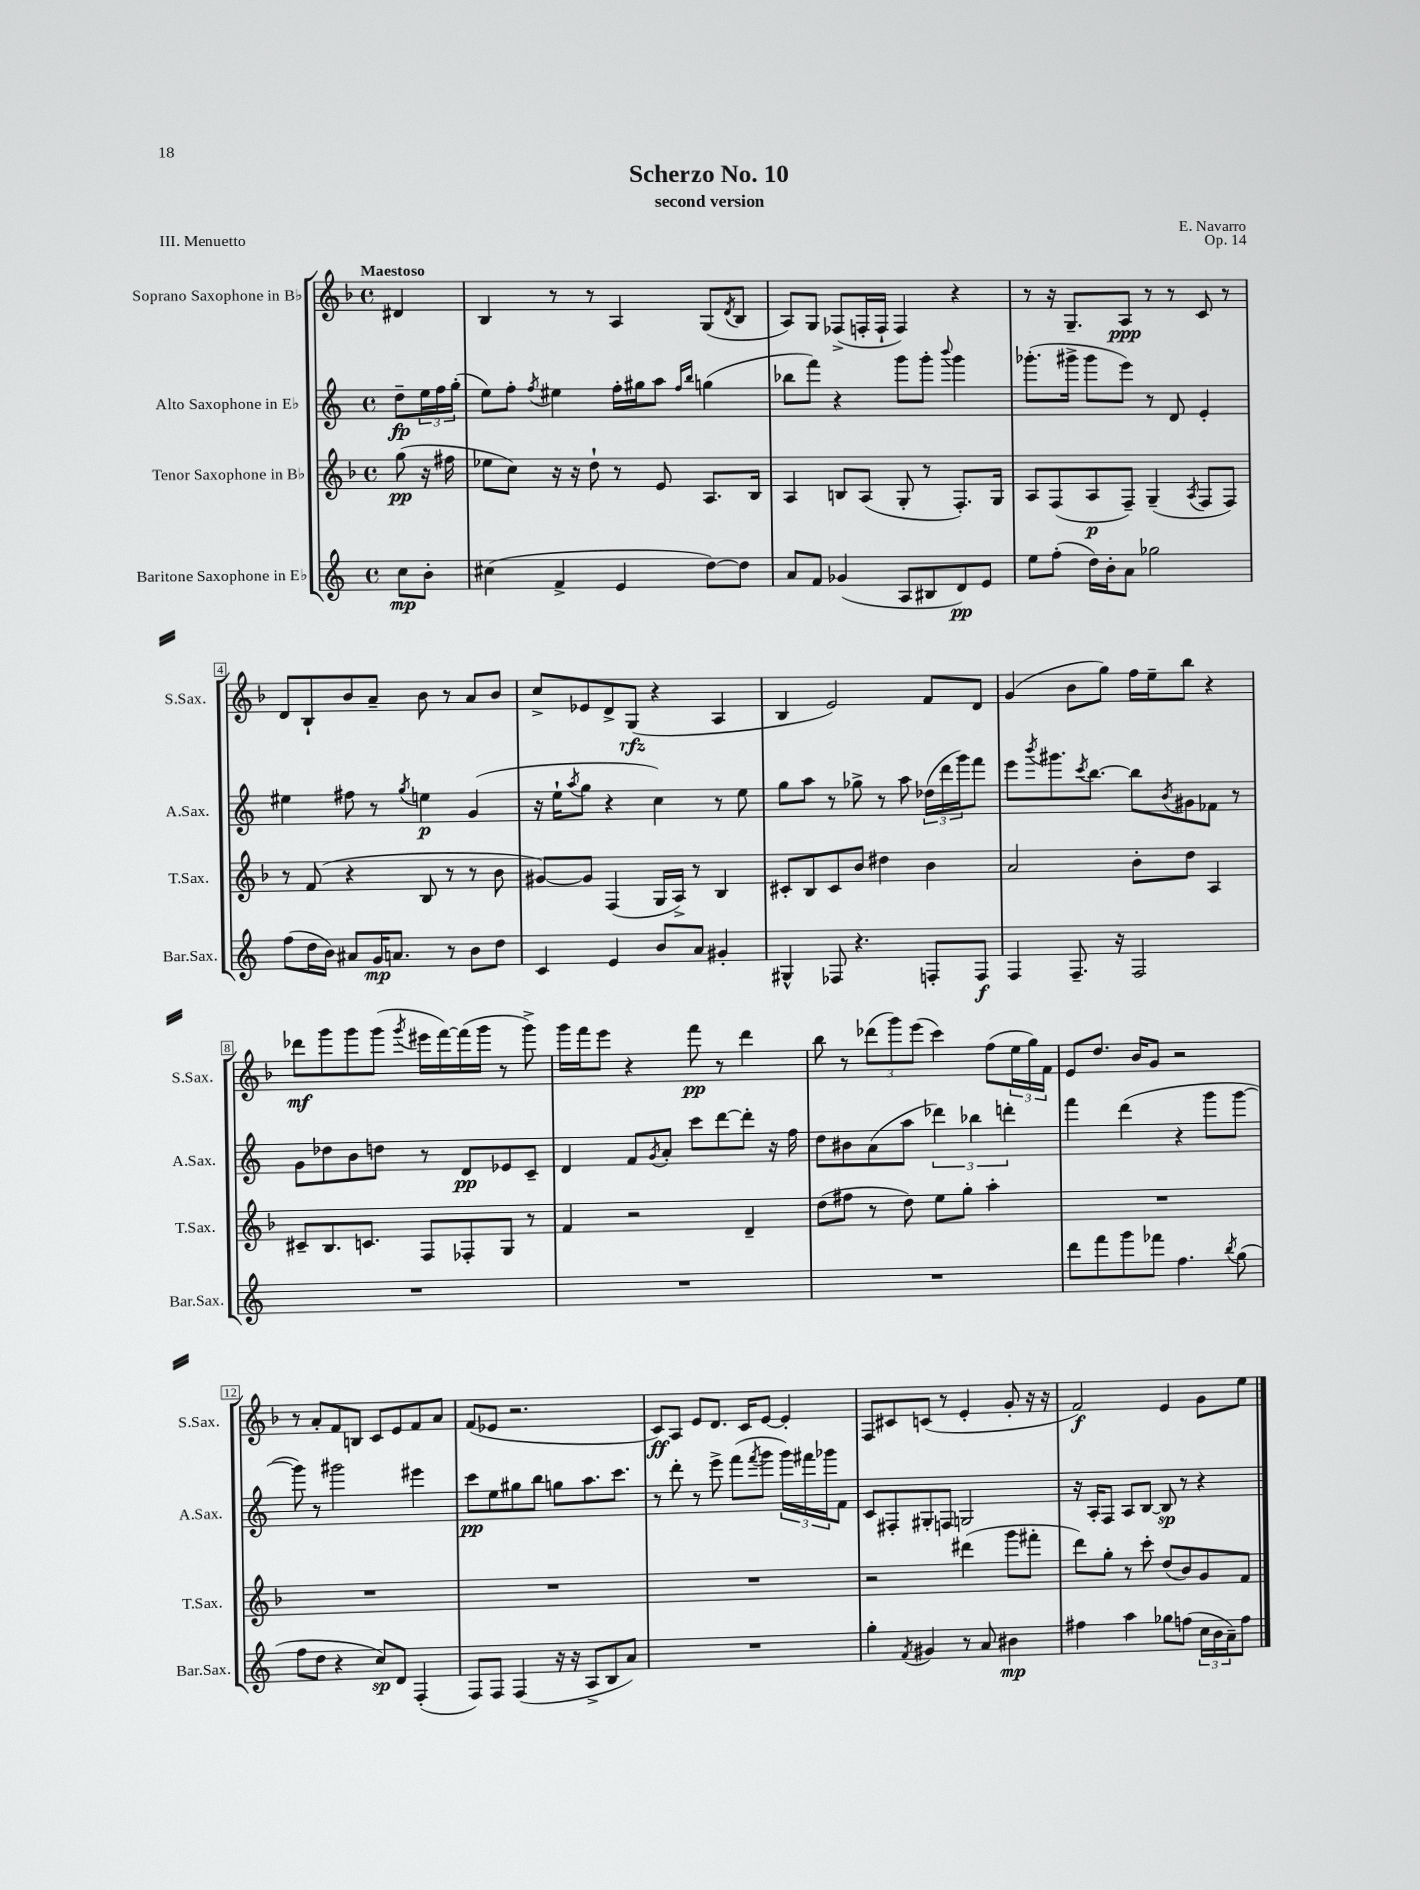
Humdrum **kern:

**kern	**dynam	**kern	**dynam	**kern	**dynam	**kern	**dynam
*part4	*part4	*part3	*part3	*part2	*part2	*part1	*part1
*staff4	*staff4	*staff3	*staff3	*staff2	*staff2	*staff1	*staff1
*I"Baritone Saxophone in E♭	*	*I"Tenor Saxophone in B♭	*	*I"Alto Saxophone in E♭	*	*I"Soprano Saxophone in B♭	*
*I'Bar.Sax.	*	*I'T.Sax.	*	*I'A.Sax.	*	*I'S.Sax.	*
*clefG2	*	*clefG2	*	*clefG2	*	*clefG2	*
*k[]	*	*k[b-]	*	*k[]	*	*k[b-]	*
*M4/4	*	*M4/4	*	*M4/4	*	*M4/4	*
*met(c)	*	*met(c)	*	*met(c)	*	*met(c)	*
=	=	=	=	=	=	=	=
!	!	!	!	!	!	!LO:TX:a:B:t=Maestoso	!
8cc\L	mp	(8gg\	pp	8dd~\L	fp	4d#X/	.
8b'\J	.	16r	.	24ee\L	.	.	.
.	.	.	.	24ff\	.	.	.
.	.	16ff#X\	.	.	.	.	.
.	.	.	.	(24gg'\JJ	.	.	.
=1	=1	=1	=1	=1	=1	=1	=1
(4cc#X\	.	8ee-X\L	.	8ee\L)	.	4B-/	.
.	.	8cc\J)	.	8ff'\J	.	.	.
.	.	.	.	8qff/	.	.	.
4f^/	.	16r	.	4ee#X\	.	8r	.
.	.	16r	.	.	.	.	.
.	.	8dd`\	.	.	.	8r	.
4e/	.	8r	.	16ff'\LL	.	4A/	.
.	.	.	.	16gg#X\J	.	.	.
.	.	8e/	.	8aa\J	.	.	.
.	.	.	.	16qqff/LL	.	.	.
.	.	.	.	16qqbb/JJ	.	.	.
[8dd\L)	.	8.A/L	.	(4ggn\	.	(8G/L	.
.	.	.	.	.	.	8qd/	.
8dd\J]	.	.	.	.	.	8B-/J	.
.	.	16B-/Jk	.	.	.	.	.
=2	=2	=2	=2	=2	=2	=2	=2
8a/L	.	4A/	.	8bb-X\L	.	8A/L)	.
8f/J	.	.	.	8fff\J)	.	8G/J	.
(4g-X/	.	8Bn/L	.	4r	.	(8F-X^/L	.
.	.	(8A/J	.	.	.	16Fn'/L	.
.	.	.	.	.	.	16F`/JJ	.
8A/L	.	8G'/	.	8ggg\L	.	4F/)	.
8B#X/	.	8r	.	8ggg'\J	.	.	.
.	.	.	.	8qqbbb/	.	.	.
8d/)	pp	8.F'/L)	.	4ggg\	.	4r	.
8e/J	.	.	.	.	.	.	.
.	.	16G/Jk	.	.	.	.	.
=3	=3	=3	=3	=3	=3	=3	=3
8ee\L	.	8A/L	.	(8.ggg-X'\L	.	8r	.
(8ff'\J	.	(8F/	.	.	.	16r	.
.	.	.	.	16ggg#X^\Jk	.	8.G~/L	.
16dd\LL)	.	8A/	p	8ggg#\L	.	.	.
16b'\J	.	.	.	.	.	.	.
8a\J	.	8F~/J)	.	8eee\J)	.	8A/J	ppp
2gg-X\	.	(4G~/	.	8r	.	8r	.
.	.	.	.	8d/	.	8r	.
.	.	8qA/	.	.	.	.	.
.	.	8F/L	.	4e'/	.	8c/	.
.	.	8F/J)	.	.	.	8r	.
!!LO:LB:g=z
=4	=4	=4	=4	=4	=4	=4	=4
(8ff\L	.	8r	.	4ee#X\	.	8d/L	.
16dd\L	.	(8f/	.	.	.	8B-`/	.
16b\JJ)	.	.	.	.	.	.	.
8a#X/L	.	4r	.	8ff#X\	.	8b-/	.
16g/K	mp	.	.	8r	.	8a~/J	.
8.an/J	.	.	.	.	.	.	.
.	.	.	.	8qgg/	.	.	.
.	.	8B-/	.	4een\	p	8b-\	.
8r	.	8r	.	.	.	8r	.
8b\L	.	8r	.	(4g/	.	8a/L	.
8dd\J	.	8b-\	.	.	.	8b-/J	.
=5	=5	=5	=5	=5	=5	=5	=5
4c/	.	[8g#X/L)	.	16r	.	8cc^/L	.
.	.	.	.	16ee`\KL	.	.	.
.	.	.	.	8qaa/	.	.	.
.	.	8g#/J]	.	8gg\J	.	8e-X/	.
4e/	.	(4F/	.	4r	.	8d^/	.
.	.	.	.	.	.	(8G/J	rfz
8b/L	.	16G/LL	.	4cc\)	.	4r	.
.	.	16A^/JJ)	.	.	.	.	.
8a/J	.	8r	.	.	.	.	.
4g#X'/	.	4B-/	.	8r	.	4A/	.
.	.	.	.	8ee\	.	.	.
=6	=6	=6	=6	=6	=6	=6	=6
4G#X^^/	.	8c#X'/L	.	8gg\L	.	4B-/	.
.	.	8B-/	.	8aa\J	.	.	.
8F-X/	.	8c#/	.	8r	.	2e/)	.
4.r	.	8b-/J	.	8gg-X^\	.	.	.
.	.	4dd#X\	.	8r	.	.	.
.	.	.	.	8aa\	.	.	.
8Fn'/L	.	4b-\	.	(24dd-X\LL	.	8f/L	.
.	.	.	.	24ddd\	.	.	.
.	.	.	.	24ggg\J)	.	.	.
8F/J	f	.	.	8fff\J	.	8d/J	.
=7	=7	=7	=7	=7	=7	=7	=7
4F/	.	2a/	.	8eee\L	.	(4g/	.
.	.	.	.	8qbbb/	.	.	.
.	.	.	.	8.ggg#X\	.	.	.
8.F~/	.	.	.	.	.	8b-\L	.
.	.	.	.	8qccc/	.	.	.
.	.	.	.	[8.bb\J	.	.	.
.	.	.	.	.	.	8gg\J)	.
16r	.	.	.	.	.	.	.
2F/	.	8b-'\L	.	8bb\L]	.	16ff\LL	.
.	.	.	.	.	.	16ee~\J	.
.	.	.	.	8qb/	.	.	.
.	.	8dd\J	.	8g#X\	.	8bb-\J	.
.	.	4A/	.	8f-X\J	.	4r	.
.	.	.	.	8r	.	.	.
!!LO:LB:g=z
=8	=8	=8	=8	=8	=8	=8	=8
1r	.	8c#X~/L	.	8g\L	.	8ddd-X\L	mf
.	.	8.B-/	.	8dd-X\	.	8ggg\	.
.	.	.	.	8b\	.	8ggg\	.
.	.	8.cn/J	.	.	.	.	.
.	.	.	.	8ddn\J	.	(8ggg\J	.
.	.	.	.	.	.	8qggg/	.
.	.	8F/L	.	8r	.	16eee#X\LL	.
.	.	.	.	.	.	[16fff\)	.
.	.	8F-X'/	.	8d/L	pp	(16fff\]	.
.	.	.	.	.	.	16ggg\JJ	.
.	.	8G/J	.	8e-X/	.	8r	.
.	.	8r	.	8c~/J	.	8ggg^\)	.
=9	=9	=9	=9	=9	=9	=9	=9
1r	.	4f/	.	4d/	.	16ggg\LL	.
.	.	.	.	.	.	16fff\J	.
.	.	.	.	.	.	8eee\J	.
.	.	2r	.	8f/L	.	4r	.
.	.	.	.	8qg/	.	.	.
.	.	.	.	8a'/J	.	.	.
.	.	.	.	8ccc\L	.	8fff\	pp
.	.	.	.	[8ddd\	.	8r	.
.	.	4d~/	.	8ddd'\J]	.	4ddd\	.
.	.	.	.	16r	.	.	.
.	.	.	.	16ff\	.	.	.
=10	=10	=10	=10	=10	=10	=10	=10
1r	.	(8dd\L	.	8dd\L	.	8bb-\	.
.	.	8ff#X\J	.	8b#X\	.	8r	.
.	.	8r	.	(8a\	.	(12ddd-X\L	.
.	.	.	.	.	.	12ggg\)	.
.	.	8dd\)	.	8aa\J	.	.	.
.	.	.	.	.	.	(12eee\J	.
.	.	8ee\L	.	6ddd-X\)	.	4ccc\)	.
.	.	8gg'\J	.	.	.	.	.
.	.	.	.	6bb-X\	.	.	.
.	.	4aa'\	.	.	.	(8ff\L	.
.	.	.	.	6dddn'\	.	.	.
.	.	.	.	.	.	24ee\L	.
.	.	.	.	.	.	24gg\)	.
.	.	.	.	.	.	24f\JJ	.
=11	=11	=11	=11	=11	=11	=11	=11
8ddd\L	.	1r	.	4fff\	.	8e/L	.
8fff\	.	.	.	.	.	8.dd/J	.
8ggg\	.	.	.	(4ddd\	.	.	.
.	.	.	.	.	.	16b-/KL	.
8fff-X\J	.	.	.	.	.	8g/J	.
4.ff\	.	.	.	4r	.	2r	.
.	.	.	.	8ggg\L	.	.	.
8qbb/	.	.	.	.	.	.	.
(8gg\	.	.	.	[8ggg\J	.	.	.
!!LO:LB:g=z
=12	=12	=12	=12	=12	=12	=12	=12
8ff\L	.	1r	.	8ggg\])	.	8r	.
8dd\J	.	.	.	8r	.	8a'/L	.
4r	.	.	.	2ggg#X\	.	8f/	.
.	.	.	.	.	.	8Bn/J	.
8cc/L)	sp	.	.	.	.	8c/L	.
8d/J	.	.	.	.	.	8e/	.
(4F'/	.	.	.	4eee#X\	.	8f/	.
.	.	.	.	.	.	8a/J	.
=13	=13	=13	=13	=13	=13	=13	=13
8F/L)	.	1r	.	8ccc\L	pp	(8f/L	.
8F/J	.	.	.	8ee\	.	8e-X/J	.
(4F/	.	.	.	8gg#X\	.	2.r	.
.	.	.	.	8bb\J	.	.	.
16r	.	.	.	8ggn\L	.	.	.
16r	.	.	.	.	.	.	.
8A^/L	.	.	.	8.aa\	.	.	.
8B/	.	.	.	.	.	.	.
.	.	.	.	8.ccc\J	.	.	.
8a/J)	.	.	.	.	.	.	.
=14	=14	=14	=14	=14	=14	=14	=14
1r	.	1r	.	8r	.	8c/L)	ff
.	.	.	.	8ddd'\	.	8A/J	.
.	.	.	.	8r	.	8e/L	.
.	.	.	.	8eee^\	.	8.d/J	.
.	.	.	.	(8fff\L	.	.	.
.	.	.	.	.	.	16c/KL	.
.	.	.	.	8qfff/	.	.	.
.	.	.	.	8ggg\J	.	[8e/J	.
.	.	.	.	24ggg\LL)	.	4e'/]	.
.	.	.	.	24fff#X\	.	.	.
.	.	.	.	24ggg-X\J	.	.	.
.	.	.	.	8f\J	.	.	.
=15	=15	=15	=15	=15	=15	=15	=15
4gg'\	.	2r	.	8c/L	.	8F/L	.
.	.	.	.	8F#X'/	.	8c#X/	.
8qf/	.	.	.	.	.	.	.
4g#X/	.	.	.	8G#X'/	.	(8cn/J	.
.	.	.	.	8Fn/J	.	8r	.
8r	.	(4ddd#X\	.	2Gn/	.	4e'/	.
8a/	.	.	.	.	.	.	.
4b#X\	mp	8ggg\L	.	.	.	8g'/	.
.	.	8fff#X'\J	.	.	.	16r	.
.	.	.	.	.	.	16r	.
=16	=16	=16	=16	=16	=16	=16	=16
4ff#X\	.	8ddd\L)	.	16r	.	2f/)	f
.	.	.	.	16A'/KL	.	.	.
.	.	8gg'\J	.	8F/J	.	.	.
4aa\	.	8r	.	8A/L	.	.	.
.	.	8ccc'\	.	[8B/J	.	.	.
8gg-X\L	.	(8dd/L	.	8B/]	sp	4e/	.
(8ffn\J	.	8b-/)	.	8r	.	.	.
24cc\LL	.	8g/	.	4r	.	8g\L	.
24b\	.	.	.	.	.	.	.
24a~\J)	.	.	.	.	.	.	.
8ff\J	.	8f/J	.	.	.	8ee\J	.
==	==	==	==	==	==	==	==
*-	*-	*-	*-	*-	*-	*-	*-
